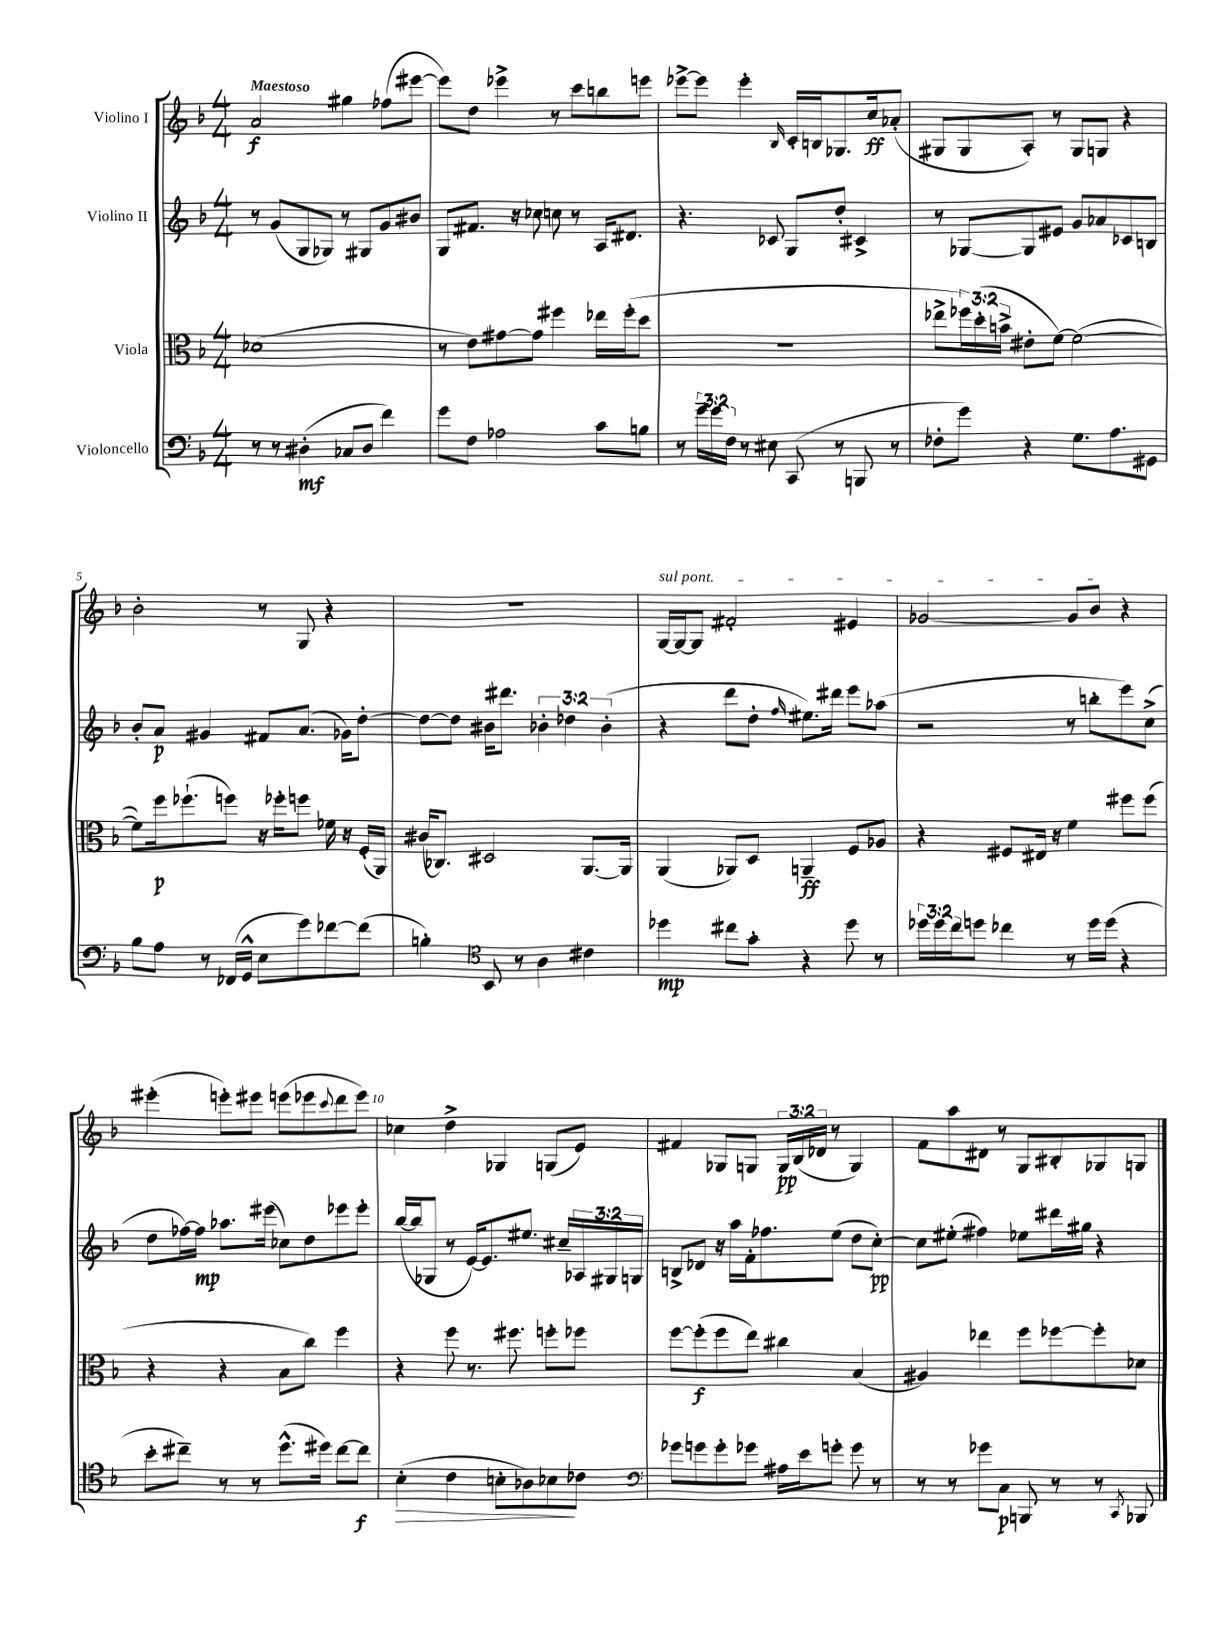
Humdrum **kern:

**kern	**dynam	**kern	**dynam	**kern	**dynam	**kern	**dynam
*part4	*part4	*part3	*part3	*part2	*part2	*part1	*part1
*staff4	*staff4	*staff3	*staff3	*staff2	*staff2	*staff1	*staff1
*I"Violoncello	*	*I"Viola	*	*I"Violino II	*	*I"Violino I	*
*clefF4	*	*clefC3	*	*clefG2	*	*clefG2	*
*k[b-]	*	*k[b-]	*	*k[b-]	*	*k[b-]	*
*M4/4	*	*M4/4	*	*M4/4	*	*M4/4	*
=1	=1	=1	=1	=1	=1	=1	=1
!	!	!	!	!	!	!LO:TX:a:B:t=Maestoso	!
8r	.	(1d-X	.	8r	.	2a/	f
8r	.	.	.	(8g/L	.	.	.
(4D#X'\	mf	.	.	8G/	.	.	.
.	.	.	.	8G-X/J)	.	.	.
8C-X/L	.	.	.	8r	.	4gg#X\	.
8D#/J	.	.	.	8G#X/L	.	.	.
4f\)	.	.	.	8g/	.	(8ff-X\L	.
.	.	.	.	8b#X/J	.	[8eee#X\J	.
=2	=2	=2	=2	=2	=2	=2	=2
8g\L	.	8r	.	8G/L	.	8eee#\L])	.
8F\J	.	8e\L)	.	8.f#X/J	.	8dd\J	.
2A-X\	.	[8g#X\	.	.	.	4eee-X^\	.
.	.	.	.	16r	.	.	.
.	.	8g#\J]	.	8cc-X\	.	.	.
.	.	4ff#X\	.	8ccn\	.	8r	.
.	.	.	.	8r	.	8ccc\L	.
8c\L	.	16ee-X\LL	.	16A/KL	.	8bbn\	.
.	.	(16ff#'\J	.	8.d#X/J	.	.	.
8Bn\J	.	8dd\J	.	.	.	8eeen\J	.
=3	=3	=3	=3	=3	=3	=3	=3
8r	.	1r	.	4.r	.	[8eee-X^\L	.
24g~\LL	.	.	.	.	.	8eee-\J]	.
24g\	.	.	.	.	.	.	.
24F\JJ	.	.	.	.	.	.	.
8r	.	.	.	.	.	4eee-'\	.
8E#X\	.	.	.	8c-X/	.	.	.
.	.	.	.	.	.	16qqB-/	.
(8CC/	.	.	.	8G/L	.	16c'/LL	.
.	.	.	.	.	.	16Bn/J	.
8r	.	.	.	8dd'/J	.	8.G-X/	.
8BBBn/	.	.	.	4c#X^/	.	.	.
.	.	.	.	.	.	16cc/k	ff
8r	.	.	.	.	.	(8a-X'/J	.
=4	=4	=4	=4	=4	=4	=4	=4
8F-X'\L	.	8ee-X^\L	.	8r	.	8G#X/L	.
8g\J)	.	24ff-X\L)	.	[8G-X/L	.	8G#/	.
.	.	(24dd'\	.	.	.	.	.
.	.	24bn^\JJ	.	.	.	.	.
4r	.	8e#X'\L	.	8G-/]	.	8A'/J)	.
.	.	[8f\J)	.	8e#X/J	.	8r	.
8.G\L	.	(2f\_	.	8g/L	.	8G#/L	.
.	.	.	.	8a-X/	.	8Gn/J	.
8.A\	.	.	.	.	.	.	.
.	.	.	.	8c-X/	.	4r	.
8GG#X\J	.	.	.	8Bn/J	.	.	.
!!LO:LB:g=z
=5	=5	=5	=5	=5	=5	=5	=5
8B-\L	.	8f\L])	.	8b-'/L	.	2b-'\	.
8A\J	.	16ff\k	p	8a/J	p	.	.
.	.	(8.ff-X`\	.	.	.	.	.
8r	.	.	.	4g#X/	.	.	.
(16FF-X/LL	.	8ffn\J)	.	.	.	.	.
16GG^^/JJ	.	.	.	.	.	.	.
8E\L	.	16r	.	8f#X/L	.	8r	.
.	.	16ff-X'\KL	.	.	.	.	.
8g\)	.	8ffn\J	.	(8.a/J	.	8G/	.
[8f-X\	.	16f-X\	.	.	.	4r	.
.	.	16r	.	16g-X\KL)	.	.	.
(8f-\J]	.	(16F'/LL	.	[8dd'\J	.	.	.
.	.	16AA/JJ)	.	.	.	.	.
=6	=6	=6	=6	=6	=6	=6	=6
4Bn'\)	.	(16c#X/KL	.	8dd\L_	.	1r	.
.	.	8.C-X/J)	.	.	.	.	.
.	.	.	.	8dd\J]	.	.	.
*clefC4	*	*	*	*	*	*	*
8BB-/	.	2D#X/	.	16b#X\KL	.	.	.
.	.	.	.	8.ddd#X\J	.	.	.
8r	.	.	.	.	.	.	.
4A\	.	.	.	6b-X'\	.	.	.
.	.	.	.	6dd-X\	.	.	.
4c#X\	.	[8.AA/L	.	.	.	.	.
.	.	.	.	(6b-'\	.	.	.
.	.	16AA/Jk]	.	.	.	.	.
=7	=7	=7	=7	=7	=7	=7	=7
!	!	!	!	!	!	!LO:TX:a:i:t=sul pont.	!
4dd-X\	mp	(4AA/	.	4r	.	[16G/LL	.
.	.	.	.	.	.	16G/J_	.
.	.	.	.	.	.	8G/J]	.
8cc#X\L	.	8AA-X/L)	.	8ddd\L	.	2f#X'/	.
8g'\J	.	8D/J	.	8dd'\J	.	.	.
.	.	.	.	16qqff/	.	.	.
4r	.	4AAn~/	ff	8.ee#X\L)	.	.	.
.	.	.	.	16ddd#X\Jk	.	.	.
8dd-\	.	8F/L	.	8eee\L	.	4e#X/	.
8r	.	8A-X/J	.	(8aa-X\J	.	.	.
=8	=8	=8	=8	=8	=8	=8	=8
24dd-X\LL	.	4r	.	2r	.	[2g-X/	.
24dd-\	.	.	.	.	.	.	.
24cc\J	.	.	.	.	.	.	.
8ddn\J	.	.	.	.	.	.	.
4cc-X\	.	8F#X/L	.	.	.	.	.
.	.	16E#X/Jk	.	.	.	.	.
.	.	16r	.	.	.	.	.
8r	.	4f\	.	8r	.	8g-/L]	.
16dd\LL	.	.	.	8bbn'\L	.	8b-/J	.
(16dd\JJ	.	.	.	.	.	.	.
4r	.	8ff#X\L	.	8eee\)	.	4r	.
.	.	(8ff#\J	.	(8cc^\J	.	.	.
!!LO:LB:g=z
=9	=9	=9	=9	=9	=9	=9	=9
8b-'\L	.	4r	.	8dd\L	.	(4eee#X'\	.
8cc#X~\J)	.	.	.	[16ff-X\L)	.	.	.
.	.	.	.	16ff-\JJ]	mp	.	.
8r	.	4r	.	8.aa-X\L	.	8eeen'\L)	.
8r	.	.	.	.	.	8eee#X\J	.
.	.	.	.	(16eee#X\Jk	.	.	.
(8.dd^^\L	.	8B-\L	.	8cc-X\L)	.	(8eeen\L	.
.	.	8cc\J)	.	8dd\	.	8eee-X\	.
16dd#X\Jk)	.	.	.	.	.	.	.
.	.	.	.	.	.	8qqccc/	.
[8cc#\L	.	4ff\	.	8eee-X\	.	8ddd\	.
8cc#\J]	f	.	.	8eee-'\J	.	8eee-\J)	.
=10	=10	=10	=10	=10	=10	=10	=10
!	!LO:HP:b	!	!	!	!	!	!
(4B-'\	>	4r	.	([16bb-/LL	.	4cc-X\	.
.	.	.	.	16bb-/J]	.	.	.
.	.	.	.	8G-X/J	.	.	.
4c\	.	8ff\	.	8r	.	4dd^\	.
.	.	8.r	.	[16e/KL)	.	.	.
.	.	.	.	8.e/]	.	.	.
8Bn'\L	.	.	.	.	.	4G-X/	.
.	.	8.ff#X\	.	.	.	.	.
8A-X\)	.	.	.	8.ee#X/J	.	.	.
8B-X\	.	8ffn'\L	.	.	.	(8Gn/L	.
.	.	.	.	16cc#X~/LL	.	.	.
8c-X\J	]	8ff-X\J	.	24A-X/	.	8e/J)	.
.	.	.	.	24G#X/	.	.	.
.	.	.	.	24Gn/JJ	.	.	.
=11	=11	=11	=11	=11	=11	=11	=11
*clefF4	*	*	*	*	*	*	*
8g-X\L	.	[8ff\L	.	8Bn^/L	.	4f#X/	.
8gn\	.	(8ff'\]	f	8d-X/J	.	.	.
8g'\	.	8ff\	.	16r	.	8G-X/L	.
.	.	.	.	16aa\LL	.	.	.
8g-X\J	.	8ee\J)	.	16f'\J	.	8Gn/J	.
.	.	.	.	8.ff-X\	.	.	.
16A#X\LL	.	4cc#X\	.	.	.	24G/LL	pp
.	.	.	.	.	.	(24B-/	.
16e\J	.	.	.	.	.	.	.
.	.	.	.	.	.	24d-X/JJ	.
8gn'\J	.	.	.	(8ee\J	.	8r	.
8g\	.	(4B-/	.	8dd\L	.	4G/)	.
8r	.	.	.	[8cc'\J)	pp	.	.
=12	=12	=12	=12	=12	=12	=12	=12
8r	.	4A#X/)	.	8cc\L]	.	8f\L	.
8r	.	.	.	(8ee#X'\J	.	8aa\	.
8g-X\L	.	4ee-X\	.	4ff#X\)	.	8d#X\J	.
8C\J	p	.	.	.	.	8r	.
8BBBn/	.	8ff\L	.	8ee-X\L	.	8G/L	.
8r	.	[8ff-X\	.	16ddd#X\L	.	8B#X'/	.
.	.	.	.	16gg#X\JJ	.	.	.
8r	.	8ff-'\]	.	4r	.	8G-X/	.
8qCC/	.	.	.	.	.	.	.
8BBB-X/	.	8d-X\J	.	.	.	8Gn/J	.
==	==	==	==	==	==	==	==
*-	*-	*-	*-	*-	*-	*-	*-
